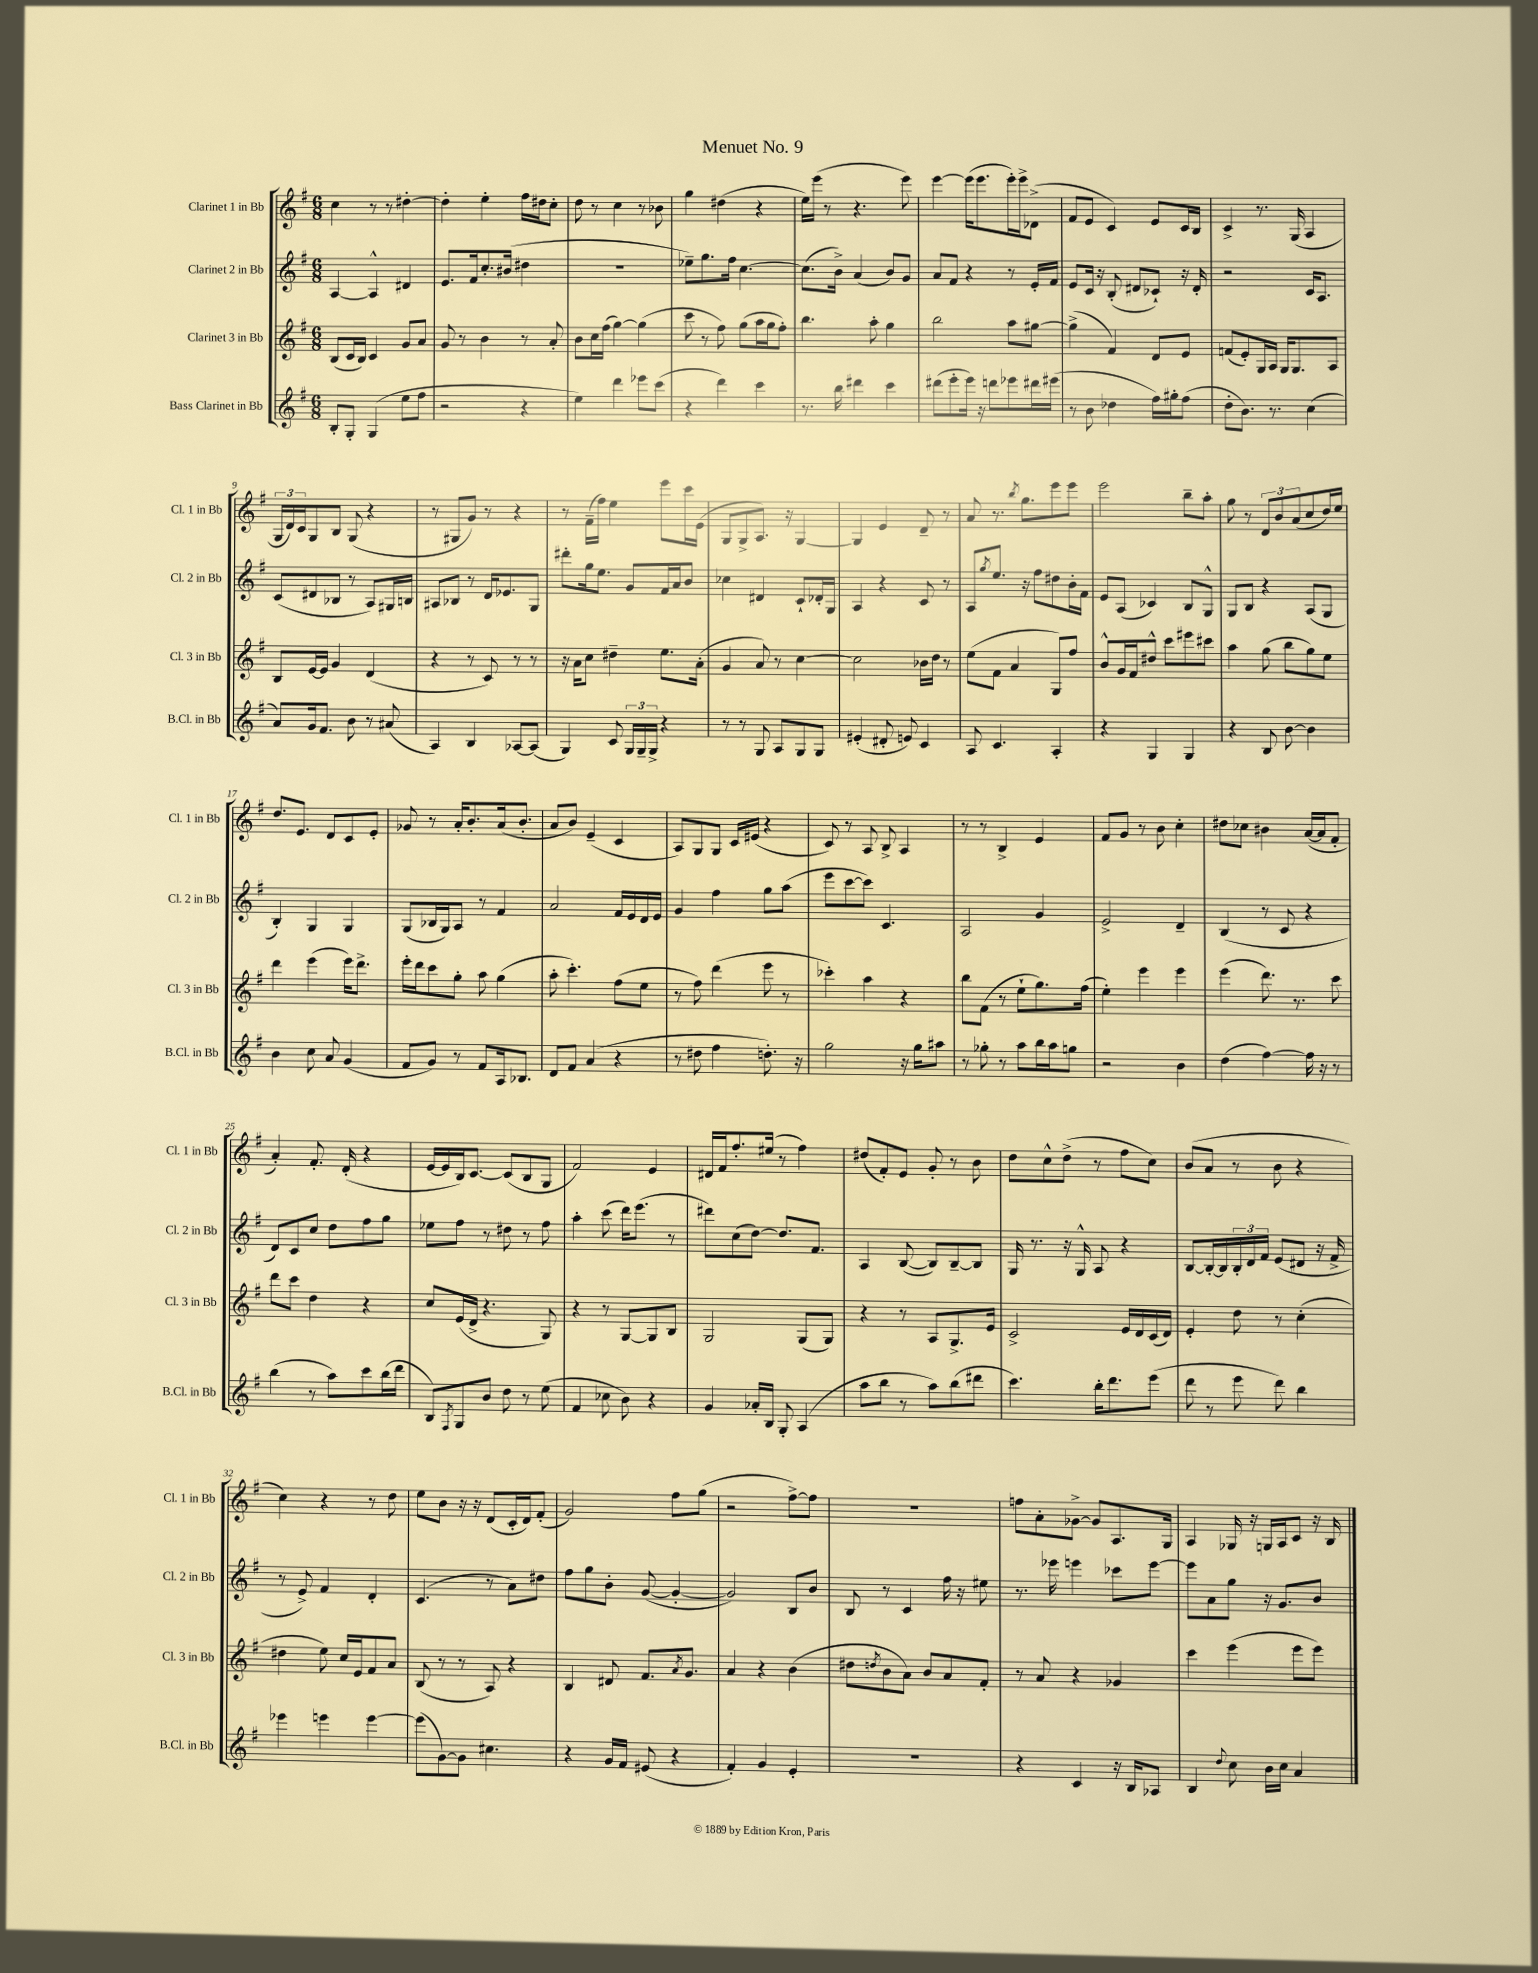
\header { title = "Menuet No. 9" }
<<
\new StaffGroup <<
\new Staff = "s0" \with { instrumentName = "Clarinet 1 in Bb" shortInstrumentName = "Cl. 1 in Bb" } {
    \clef treble \key g \major \numericTimeSignature \time 6/8
    c''4 r8 r8 dis''4~-. |
    dis''4-. e''4-. fis''16 dis''16 c''8-. |
    d''8 r8 c''4 r8 bes'8 |
    g''4 dis''4( r4 |
    e''16) e'''16( r8 r4. e'''8) |
    e'''4~ e'''16( e'''8. e'''16-.) e'''16-> des'8->( |
    fis'8 e'8 c'4) e'8 c'16 b16 |
    c'4-> r8. g16( a4 |
    \tuplet 3/2 { g16 d'16) c'16 } g8 b8 g8( r4 |
    r8 gis8 g'8) r8 r4 |
    r8 fis'16--( fis''16) e''4 e'''8 c'''16 e'16( |
    g8 g8-> a8.) r16 g4~ |
    g4 e'4 d'8-- r8 |
    a'8 r8. \acciaccatura { b''8 } g''8. e'''8 e'''8 |
    e'''2 b''8-- a''8-. |
    g''8 r8 \tuplet 3/2 { d'8 b'8 a'8( } c''8 d''16) e''16 |
    d''8. e'8. d'8 c'8 e'8-. |
    ges'8 r8 a'16-. b'8.-. a'16( b'8.-. |
    a'8 b'8) e'4--( c'4 |
    a8) g8 g8 c'16 eis'16( r4 |
    c'8) r8 a8 b8-> a4 |
    r8 r8 b4-> e'4 |
    fis'8 g'8 r8 b'8 c''4-. |
    dis''8 ces''8 bis'4 a'16~( a'16 fis'8-. |
    a'4-.) fis'8.-. d'16-.( r4 |
    e'16~ e'16 b16) c'8.~ c'8( b8 g8 |
    fis'2) e'4 |
    dis'16 fis'16 fis''8.-. eis''16( r8 fis''4) |
    dis''8( fis'8-.) e'8 g'8-. r8 b'8 |
    d''8 c''8-^ d''8->( r8 fis''8 c''8) |
    b'8( a'8 r8 b'8 r4 |
    c''4) r4 r8 d''8 |
    e''8 b'8 r16 r16 d'8( c'16-. d'16) fis'8-.( |
    g'2) fis''8 g''8( |
    r2 fis''8~->) fis''8 |
    R2. |
    f''8 a'8-. ges'8~-> ges'8 a8. g16 |
    a4 ges16 r16 g16 a16 c'8 r16 b16 \bar "|." |
}
\new Staff = "s1" \with { instrumentName = "Clarinet 2 in Bb" shortInstrumentName = "Cl. 2 in Bb" } {
    \clef treble \key g \major \numericTimeSignature \time 6/8
    a4~ a4-^ dis'4 |
    e'8. fis'16 c''8.-. bis'16( dis''4 |
    R2. |
    ees''8--) g''8. fis''16 c''4.~ |
    c''8.( b'16->) a'4( b'8) g'8 |
    a'8 fis'8 r4 r8 e'16-. fis'16 |
    e'8 c'16 r16 b8-.( dis'8 ces'8-!) r16 dis'16-. |
    r2 c'16 a8. |
    c'8( dis'8 bes8 r8 a8) gis16 b16 |
    ais8 bes8 r8 d'16 ees'8. g8 |
    dis'''8-. g''16 e''8. g'8 fis'16 a'16 b'8 |
    ces''4 dis'4 c'8-! des'16-. g16 |
    a4 r4 c'8 r8 |
    a8 \acciaccatura { g''8 } e''8. r16 fis''8 dis''8 b'16-. fis'16 |
    e'8 a8( ces'4) b8 g8-^ |
    g8 b8 r4 a8( g8 |
    b4-.) g4 g4 |
    g8( bes16 g16) a8 r8 fis'4 |
    a'2 fis'16 e'16 d'16 e'16 |
    g'4 fis''4 g''8 a''8( |
    e'''8 c'''8~ c'''8) c'4. |
    a2 g'4 |
    e'2-> d'4-- |
    b4( r8 c'8 r4 |
    d'8) c'8 c''8 d''8 fis''8 g''8 |
    ees''8 fis''8 r8 dis''8 r8 fis''8 |
    a''4-. c'''8( d'''16) e'''8.( r8 |
    dis'''8) c''8( d''8~) d''8. fis'8. |
    a4 b8~( b8) b8~-- b8 |
    g16 r8. r16 g16-^ a8 r4 |
    b8~ b16~-. b16 \tuplet 3/2 { b16-. d'16 fis'16 } e'8( dis'8 r16 fis'16-> |
    r8 e'8->) fis'4 d'4-. |
    c'4.( r8 a'8) dis''8 |
    fis''8 g''8 b'8-. g'8~( g'4~-. |
    g'2) b8 b'8 |
    b8 r8 c'4 fis''16 r16 eis''8 |
    r8. ees'''16 e'''4 ces'''8 e'''8~ |
    e'''8 a'8 g''8 r16 g'8. b'8 \bar "|." |
}
\new Staff = "s2" \with { instrumentName = "Clarinet 3 in Bb" shortInstrumentName = "Cl. 3 in Bb" } {
    \clef treble \key g \major \numericTimeSignature \time 6/8
    b8( c'16 b16) c'4 g'8 a'8 |
    g'8 r8 b'4 r8 a'8-. |
    b'8 c''16 fis''16( g''4~) g''4( |
    c'''8 r8 fis''8) g''8( a''16 g''16 fis''8-.) |
    b''4. a''8-. g''4 |
    b''2 a''8 gis''8~ |
    gis''4->( fis'4) d'8 e'8 |
    f'8( e'8-.) g16 a16 g16 g8. a8 |
    b8 e'16~ e'16 g'4 d'4( |
    r4 r8 c'8) r8 r8 |
    r16 a'16 c''8 dis''4-- e''8. a'16-.( |
    g'4 a'8) r8 c''4~ |
    c''2 bes'16 d''16 r8 |
    e''8( fis'8 a'4 g8) fis''8 |
    b'8-^ g'16 fis'16 dis''8-^ c'''8 eis'''8 cis'''8 |
    a''4 g''8( b''8 g''8) e''8 |
    d'''4 e'''4( e'''16) d'''8.-> |
    e'''16-. d'''16 c'''8 g''8-. a''8 g''4( |
    a''8-. c'''4.-.) fis''8( e''8 |
    r8 fis''8) d'''4( e'''8 r8 |
    ces'''4-.) a''4 r4 |
    b''8 fis'8( r8 e''8-! g''8.) fis''16( |
    e''4-.) e'''4 e'''4 |
    e'''4( d'''8.) r8. c'''8 |
    d'''8 c'''8 d''4 r4 |
    c''8 e'16( d'16-> r4. g8) |
    r4 r8 g8~ g8 b8 |
    g2 g8( g8) |
    r4 r8 a8 g8.-> e'16 |
    c'2-> e'16 d'16 c'16( d'16) |
    e'4-. d''8 r8 c''4-.( |
    dis''4 e''8) c''16 e'16 fis'8 a'8 |
    b8( r8 r8 a8) r4 |
    b4 dis'8 fis'8. \acciaccatura { a'8 } g'8. |
    a'4 r4 b'4( |
    dis''8 \acciaccatura { d''8 } b'8 a'8) b'8 a'8 fis'8-. |
    r8 a'8 r4 ges'4 |
    c'''4 e'''4( e'''8 e'''8) \bar "|." |
}
\new Staff = "s3" \with { instrumentName = "Bass Clarinet in Bb" shortInstrumentName = "B.Cl. in Bb" } {
    \clef treble \key g \major \numericTimeSignature \time 6/8
    b8-. g8-. g4( e''8 fis''8 |
    r2 r4 |
    e''4) d'''4 ees'''8 c'''8( |
    r4 d'''4) c'''4 |
    r8. b''16 dis'''4 c'''4 |
    dis'''8( e'''8-. e'''16) r16 d'''8 ees'''8 dis'''16 eis'''16( |
    r8 b'8 des''4 fis''16) gis''16-. fis''8( |
    d''8-. b'8.) r8. c''4( |
    a'8) g'16 fis'8. b'8 r8 ais'8( |
    a4) b4 aes8~ aes8( |
    g4) c'8 \tuplet 3/2 { g16 g16-- g16-> } r4 |
    r8 r8 g8 a8 g8 g8 |
    eis'4-.( dis'8-. e'8) c'4 |
    a8 c'4. a4-. |
    r4 g4 g4 |
    r4 b8 b'8~ b'4 |
    b'4 c''8 a'8 g'4( |
    fis'8 g'8) r8 fis'8 a16 bes8. |
    d'8 fis'8 a'4( r4 |
    r8 dis''8 fis''4 d''8.-.) r16 |
    g''2 r16 g''16 ais''8 |
    r8 ges''8-. r8 a''8 b''16 a''16 g''8 |
    r2 b'4 |
    d''4( fis''4~) fis''16 r16 r8 |
    b''4( r8 a''8) c'''8 b''16( d'''16 |
    b8) \acciaccatura { fis8 } g8 b'8 d''8 r8 e''8( |
    fis'4 ces''8 b'8) r4 |
    g'4 aes'16-. b16 g8-. a4( |
    a''8 b''8 r8 a''8) b''8( dis'''8 |
    c'''4.) b''16-. d'''8. e'''8( |
    d'''8 r8 e'''8 d'''8) b''4 |
    ees'''4 e'''4 e'''4~ |
    e'''8( g'8~) g'8 cis''4. |
    r4 g'16 fis'16 eis'8( r4 |
    fis'4-.) g'4 e'4-. |
    R2. |
    r4 c'4 r16 b16 aes8 |
    b4 \appoggiatura { d''8 } c''8 b'16 c''16 a'4 \bar "|." |
}
>>
>>
